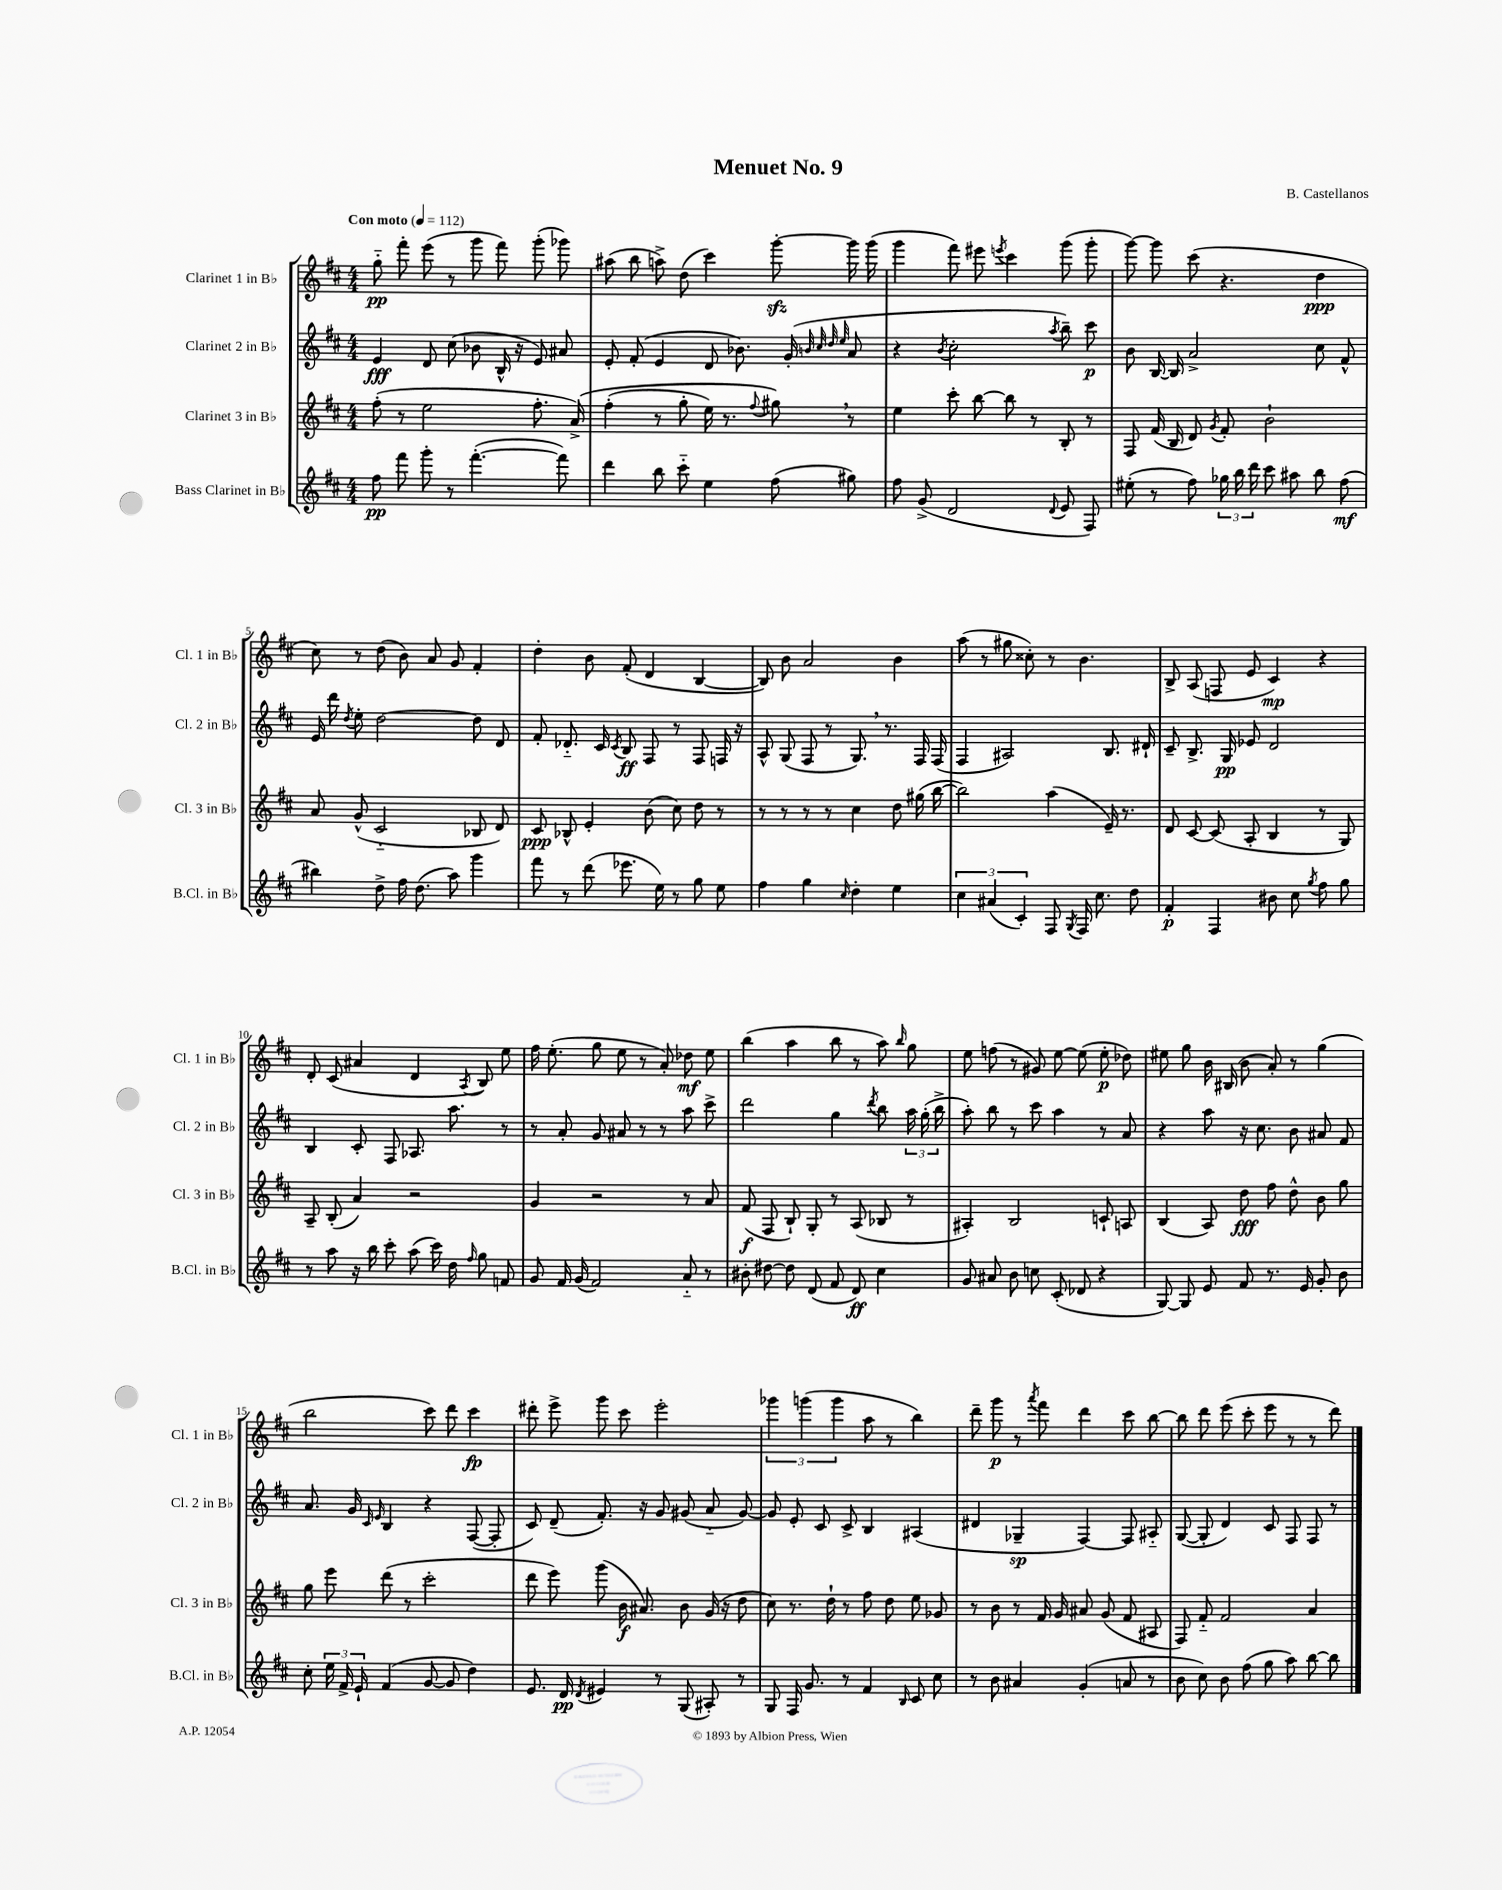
\header { title = "Menuet No. 9" composer = "B. Castellanos" }
<<
\new StaffGroup <<
\new Staff = "s0" \with { instrumentName = "Clarinet 1 in Bb" shortInstrumentName = "Cl. 1 in Bb" } {
    \clef treble \key d \major \numericTimeSignature \time 4/4 \tempo "Con moto" 4 = 112
    \autoBeamOff g''8-_\pp fis'''8-. e'''8( r8 g'''8 fis'''8) g'''8-.( ges'''8) |
    ais''8( b''8 a''8->) d''8( cis'''4) g'''8~-.\sfz g'''16 g'''16( |
    g'''4 fis'''8) eis'''8 \acciaccatura { e'''8 } cis'''4 g'''8( g'''8-. |
    g'''8~) g'''8 cis'''8( r4. d''4\ppp |
    cis''8) r8 d''8( b'8) a'8 g'8 fis'4-. |
    d''4-. b'8 fis'8-.( d'4 b4~ |
    b8) b'8 a'2 b'4 |
    a''8( r8 gis''8 cisis''8-.) r8 b'4. |
    b8-> a8( f8 e'8 cis'4\mp) r4 |
    d'8-. cis'8( ais'4 d'4 \acciaccatura { a8 } b8) e''8 |
    fis''16 e''8.-.( g''8 e''8 r8 a'8-.) des''8\mf e''8 |
    b''4( a''4 b''8 r8 a''8) \grace { b''16 } g''8 |
    e''8 f''8( r8 gis'8) e''8~ e''8( e''8-.\p des''8) |
    eis''8 g''8 b'16 bis16( b'8 a'8-.) r8 g''4( |
    b''2 cis'''8) d'''8 cis'''4\fp |
    dis'''8-. e'''8-> g'''8 cis'''8 e'''2-. |
    \tuplet 3/2 { ges'''4 g'''4( g'''4 } a''8 r8 b''4) |
    d'''8-- g'''8\p r8 \acciaccatura { a'''8 } fis'''8 d'''4 cis'''8 b''8~ |
    b''8 d'''8 e'''8( cis'''8-. e'''8 r8 r8 d'''8) \bar "|." |
}
\new Staff = "s1" \with { instrumentName = "Clarinet 2 in Bb" shortInstrumentName = "Cl. 2 in Bb" } {
    \clef treble \key d \major \numericTimeSignature \time 4/4
    \autoBeamOff e'4\fff d'8 cis''8( bes'8 b16-^ r16 e'8) ais'8 |
    e'8-. fis'8-.( e'4 d'8 bes'8.) g'16-.( \grace { b'32 cis''32 d''32 e''32 } a'8 |
    r4 \acciaccatura { b'8 } cis''2-. \acciaccatura { a''8 } b''8--) cis'''8\p |
    b'8 b16~ b16 a'2-> cis''8 fis'8-^ |
    e'16 d'''16 \acciaccatura { d''8 } e''8-. d''2~ d''8 d'8 |
    fis'8-. des'8.-_ cis'16 \acciaccatura { cis'8 } b8\ff fis8 r8 fis8 f16 r16 |
    a8-^ g8( fis8 r8 g8.) \breathe r8. fis16 fis16( |
    fis4 ais2) b8. dis'16-! |
    cis'8-- b8.-> g16\pp ees'8 d'2 |
    b4 cis'8-. fis8 aes8. a''8. r8 |
    r8 a'8-. g'8 ais'8 r8 r8 a''8 cis'''8-> |
    d'''2 g''4 \acciaccatura { d'''8 } b''8 \tuplet 3/2 { a''16 g''16-.( b''16-> } |
    a''8-.) b''8 r8 cis'''8 a''4 r8 a'8 |
    r4 a''8 r16 cis''8. b'8 ais'8 fis'8 |
    a'8. g'16 \grace { cis'16 e'16 } b4 r4 fis8~( fis8-. |
    cis'8) d'8--( fis'8.-.) r16 g'8 gis'8( a'8-_ gis'8~) |
    gis'8 e'8-. cis'8 cis'8-> b4 ais4( |
    dis'4 ges4--\sp fis4~) fis8 ais8-_ |
    g8~( g8-. d'4) cis'8 fis8 fis8 r8 \bar "|." |
}
\new Staff = "s2" \with { instrumentName = "Clarinet 3 in Bb" shortInstrumentName = "Cl. 3 in Bb" } {
    \clef treble \key d \major \numericTimeSignature \time 4/4
    \autoBeamOff fis''8-.( r8 e''2 fis''8.-. a'16->)\( |
    fis''4-.( r8 g''8-. e''16) r8. \appoggiatura { fis''8 } gis''8\) \breathe r8 |
    e''4 cis'''8-. b''8~ b''8 r8 b8-. r8 |
    fis8 fis'16( b16 d'8) \acciaccatura { g'8 } fis'8-. b'2-! |
    a'8 g'8-^( cis'2-_ bes8 d'8) |
    cis'8\ppp bes8-^ e'4-. b'8( cis''8) d''8 r8 |
    r8 r8 r8 r8 cis''4 d''8 gis''16( b''16~ |
    b''2) a''4( e'16--) r8. |
    d'8 cis'8~ cis'8( a8-. b4 r8 g8) |
    a8-- b8-.( a'4) r2 |
    g'4 r2 r8 a'8 |
    fis'8\f( fis8 b8-!) g8-. r8 a8( bes8 r8 |
    ais4-.) b2 c'8-! a8 |
    b4( a8) d''8\fff fis''8 d''8-^ b'8 g''8 |
    g''8 e'''8 d'''8( r8 cis'''2-. |
    d'''8 e'''8) g'''8( b'16\f ais'8.) b'8 g'16( r16 d''8 |
    cis''8) r8. d''16-! r8 fis''8 d''8 e''8 ges'8 |
    r8 b'8 r8 fis'16 g'16 ais'8 g'8( fis'8 ais8 |
    fis8) fis'8-_ fis'2 a'4 \bar "|." |
}
\new Staff = "s3" \with { instrumentName = "Bass Clarinet in Bb" shortInstrumentName = "B.Cl. in Bb" } {
    \clef treble \key d \major \numericTimeSignature \time 4/4
    \autoBeamOff fis''8\pp fis'''8 g'''8-. r8 fis'''4.~-.( fis'''8) |
    d'''4 b''8 cis'''8-_ e''4 fis''8( gis''8) |
    fis''8 g'8->( d'2 \appoggiatura { d'8 } e'8 fis8) |
    eis''8-.( r8 fis''8) \tuplet 3/2 { ges''16 b''16 d'''16 } cis'''8 ais''8 b''8 fis''8\mf( |
    bis''4) d''8-> fis''16 d''8.( a''8) g'''4 |
    fis'''8 r8 d'''8( ees'''8. e''16) r8 g''8 e''8 |
    fis''4 g''4 \grace { cis''16 } d''4-. e''4 |
    \tuplet 3/2 { cis''4 ais'4( cis'4-.) } fis8 \acciaccatura { g8 } fis16 cis''8. d''8 |
    fis'4-.\p fis4 bis'8 cis''8 \acciaccatura { g''8 } fis''8 g''8 |
    r8 a''8 r16 b''16 cis'''8-. a''8( cis'''16) d''16 \grace { fis''16 } g''8 f'8 |
    g'8 fis'16 g'16( fis'2) a'8-_ r8 |
    bis'8-. dis''8~ dis''8 d'8( fis'8 d'8\ff) cis''4 |
    g'8 ais'8 b'8 c''8 cis'8-.( des'8 r4 |
    g8~) g8 e'8 fis'8 r8. e'16 g'8-. b'8 |
    cis''8-. \tuplet 3/2 { e''16 fis'16-> e'16-! } fis'4( g'8~ g'8 d''4) |
    e'8. d'16\pp \acciaccatura { d'8 } eis'4 r8 g8( ais8-.) r8 |
    g8 fis16 g'8. r8 fis'4 \grace { b16 } cis'8 cis''8 |
    r8 b'8 ais'4 g'4-.( a'8 r8 |
    b'8 cis''8) b'8 fis''8( g''8 a''8) b''8~ b''8 \bar "|." |
}
>>
>>
